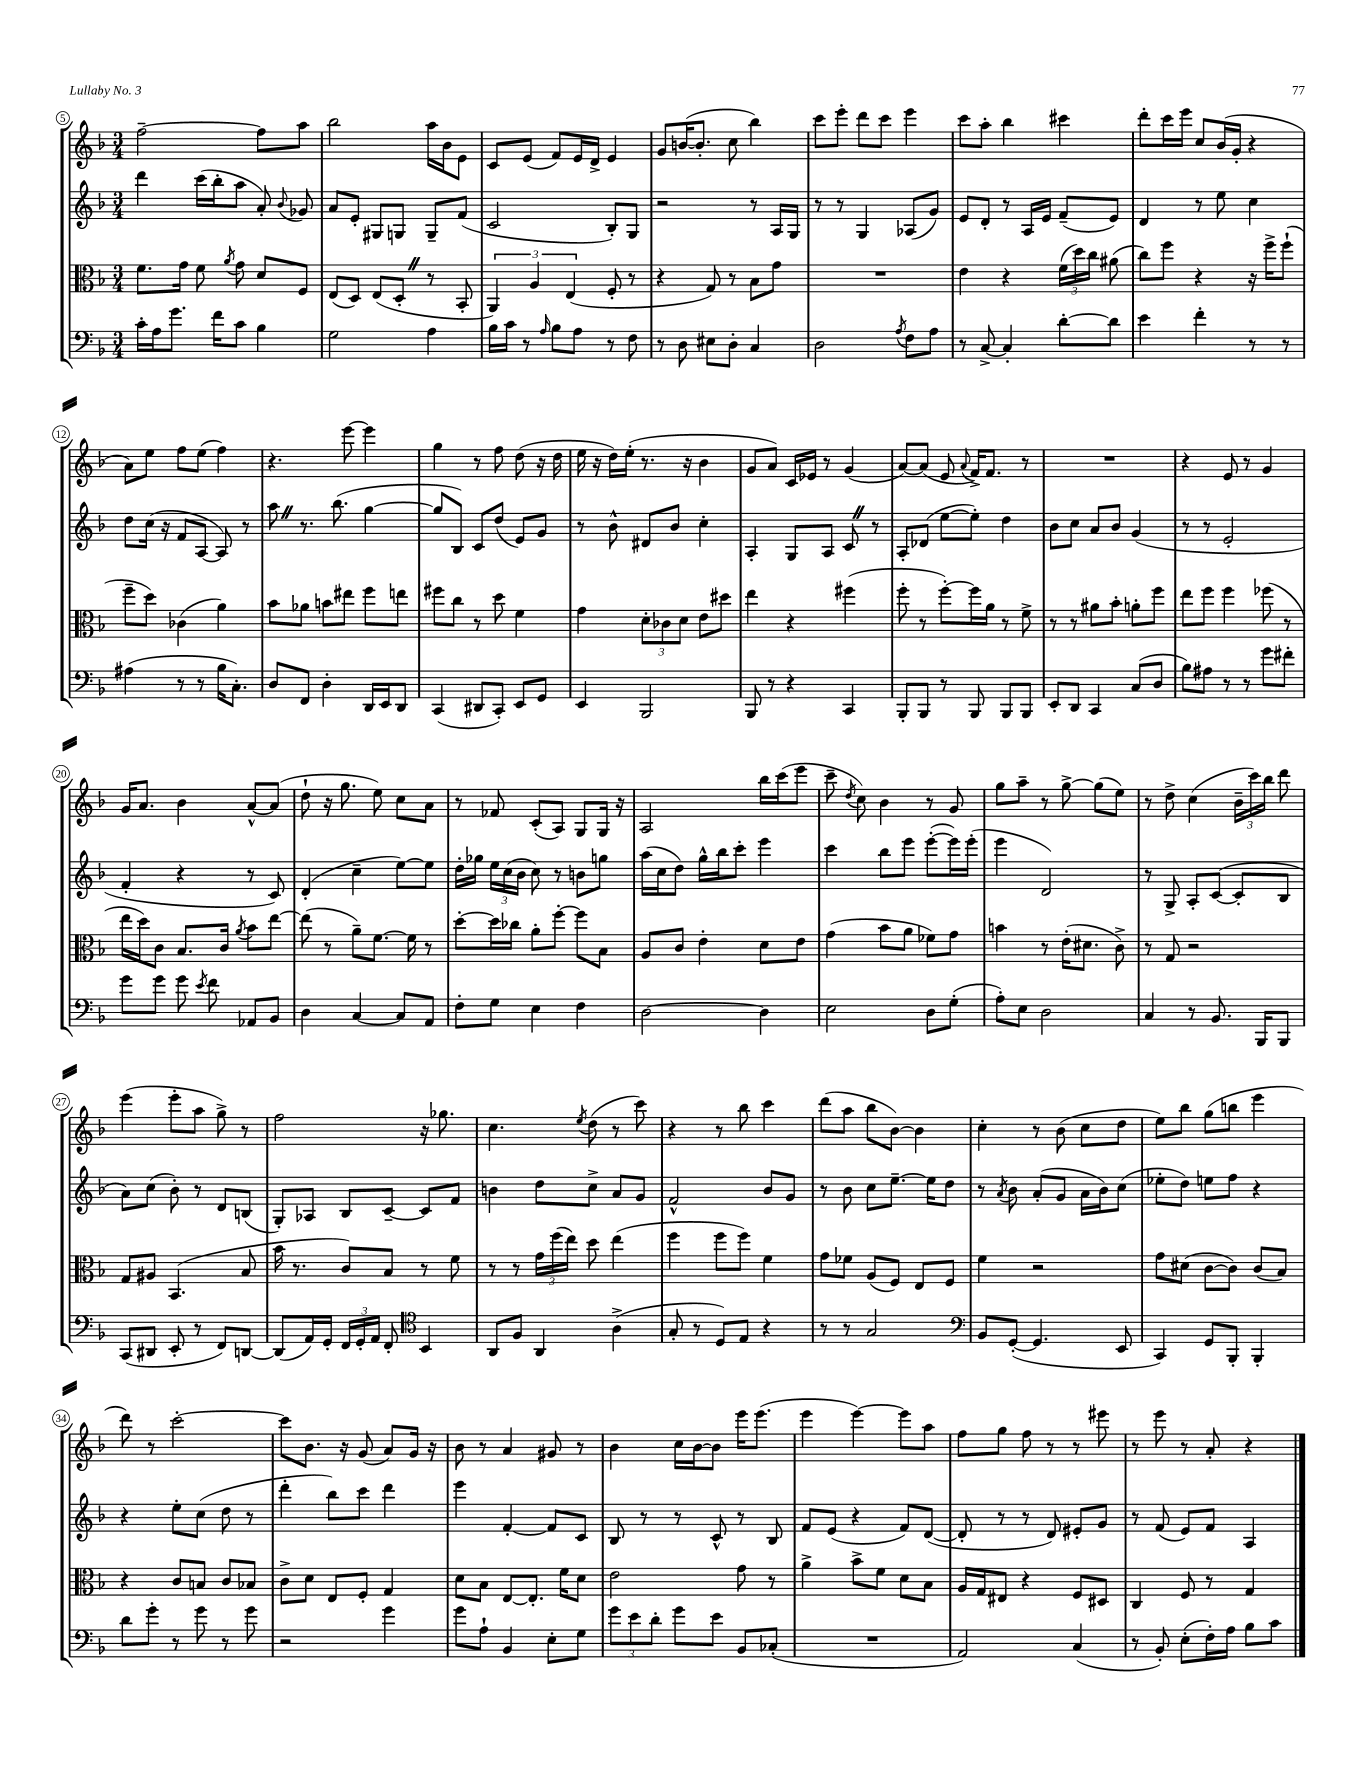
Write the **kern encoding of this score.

**kern	**kern	**kern	**kern
*part4	*part3	*part2	*part1
*staff4	*staff3	*staff2	*staff1
*clefF4	*clefC3	*clefG2	*clefG2
*k[b-]	*k[b-]	*k[b-]	*k[b-]
*M3/4	*M3/4	*M3/4	*M3/4
=5	=5	=5	=5
16c'\LL	8.f\L	4ddd\	[2ff~\
16A\J	.	.	.
8.g\J	.	.	.
.	16g\Jk	.	.
.	8f\	(16ccc\LL	.
16f\KL	.	16bb-'\J	.
.	8qa/	.	.
8c\J	8g\	8aa\J	.
4B-\	8d/L	8a'/)	8ff\L]
.	.	8qqb-/	.
.	8F/J	8g-X/	8aa\J
=6	=6	=6	=6
2G\	(8E/L	8a/L	2bb-\
.	8D/J)	8e'/J	.
.	(8E/L	8G#X/L	.
.	8D'Z/J	8Gn/J	.
4A\	8r	8G~/L	16aa\LL
.	.	.	16b-\J
.	8BB-'/	(8f/J	8e\J
=7	=7	=7	=7
16B-\LL	6AA/)	2c/	8c/L
16c\JJ	.	.	.
8r	.	.	(8e/J
.	6A/	.	.
16qqA/	.	.	.
8B-\L	.	.	8f/L)
.	(6E/	.	.
8A\J	.	.	16e/L
.	.	.	16d^/JJ
8r	8F'/	8B-'/L)	4e/
8F\	8r	8G/J	.
=8	=8	=8	=8
8r	4r	2r	8g/L
8D\	.	.	([16bn/K
.	.	.	8.b'/J]
8E#X\L	8G/)	.	.
8D'\J	8r	.	8cc\
4C/	8B-\L	8r	4bb-\)
.	8g\J	16A/LL	.
.	.	16G/JJ	.
=9	=9	=9	=9
2D\	2.r	8r	8ccc\L
.	.	8r	8eee'\J
.	.	4G/	8ddd\L
.	.	.	8ccc\J
8qA/	.	.	.
8F\L	.	(8A-X/L	4eee\
8A\J	.	8g/J)	.
=10	=10	=10	=10
8r	4e\	8e/L	8ccc\L
[8C^/	.	8d'/J	8aa'\J
4C'/]	4r	8r	4bb-\
.	.	16A/LL	.
.	.	16e/JJ	.
[8d'\L	(24f\LL	(8f~/L	4ccc#X\
.	24dd\)	.	.
.	24cc\JJ	.	.
8d\J]	(8a#X\	8e/J)	.
=11	=11	=11	=11
4e\	8cc\L)	4d/	8ddd'\L
.	8ff\J	.	16ccc\L
.	.	.	16eee\JJ
4f'\	4r	8r	8cc/L
.	.	8ee\	(16b-/L
.	.	.	16g'/JJ
8r	16r	4cc\	4r
.	16ff^\KL	.	.
8r	(8ff`\J	.	.
!!LO:LB:g=z
=12	=12	=12	=12
(4A#X\	8ff~\L	8dd\L	8a\L)
.	8dd\J)	(16cc\Jk	8ee\J
.	.	16r	.
8r	(4c-X\	8f/L	8ff\L
8r	.	[8A/J	(8ee\J
16B-\KL	4a\)	8A/])	4ff\)
8.C'\J)	.	.	.
.	.	8r	.
=13	=13	=13	=13
8D/L	8b-\L	8aaZ\	4.r
8FF/J	8a-X\J	8.r	.
4D'\	8bn\L	.	.
.	.	(8.bb-\	.
.	8ee#X\J	.	[8eee\
16DD/LL	8ff\L	[4gg\	4eee\]
16EE/J	.	.	.
8DD/J	8een\J	.	.
=14	=14	=14	=14
(4CC/	8ff#X\L	8gg/L]	4gg\
.	8cc\J	8B-/J)	.
8DD#X/L	8r	8c/L	8r
8CC'/J)	8dd\	(8dd/J	8ff\
8EE/L	4f\	8e/L)	(8dd\
8GG/J	.	8g/J	16r
.	.	.	16dd\
=15	=15	=15	=15
4EE/	4g\	8r	16ee\
.	.	.	16r
.	.	8b-^^\	16dd\LL)
.	.	.	(16ee'\JJ
2BBB-/	12d'\L	8d#X/L	8.r
.	12c-X\	.	.
.	.	8b-/J	.
.	12d\J	.	.
.	.	.	16r
.	8e\L	4cc'\	4b-\
.	8dd#X\J	.	.
=16	=16	=16	=16
8BBB-/	4ee\	4A'/	8g/L
8r	.	.	8a/J)
4r	4r	8G/L	16c/LL
.	.	.	16e-X/JJ
.	.	8A/J	8r
4CC/	(4ff#X\	8cZ/	(4g/
.	.	8r	.
=17	=17	=17	=17
8BBB-'/L	8ff'\	8A'/L	[8a/L)
8BBB-/J	8r	(8d-X/J	(8a/J]
8r	[8ff'\L)	[8ee\L	8e/
.	.	.	8qqa/
8BBB-/	16ff\L]	8ee'\J])	16f^/KL)
.	16a\JJ	.	8.f/J
8BBB-/L	8r	4dd\	.
8BBB-/J	8f^\	.	8r
=18	=18	=18	=18
8EE'/L	8r	8b-\L	2.r
8DD/J	8r	8cc\J	.
4CC/	8a#X\L	8a/L	.
.	8b-'\J	8b-/J	.
(8C/L	8an'\L	(4g/	.
8D/J	8ff\J	.	.
=19	=19	=19	=19
8B-\L)	8ee\L	8r	4r
8A#X\J	8ff\J	8r	.
8r	4ff\	2e'/	8e/
8r	.	.	8r
8g\L	(8ff-X\	.	4g/
8f#X'\J	8r	.	.
!!LO:LB:g=z
=20	=20	=20	=20
8g\L	16ee\LL	4f'/	16g/KL
.	16dd\J)	.	8.a/J
8g\J	8c\J	.	.
8g\	8.B-/L	4r	4b-\
8qe/	.	.	.
8f\	.	.	.
.	16c/Jk	.	.
.	8qa/	.	.
8AA-X/L	8b-\L	8r	[8a^^/L
8BB-/J	[8ee\J	8c/)	(8a/J]
=21	=21	=21	=21
4D\	(8ee\]	(4d'/	8dd`\
.	8r	.	16r
.	.	.	8.gg\
[4C/	8a~\L)	4cc~\	.
.	[8.f\J	.	8ee\)
8C/L]	.	[8ee\L)	8cc\L
.	16f\]	.	.
8AA/J	8r	8ee\J]	8a\J
=22	=22	=22	=22
8F'\L	[8dd'\L	16dd'\LL	8r
.	.	16gg-X\JJ	.
8G\J	16dd\L]	24ee\LL	8f-X/
.	.	(24cc\	.
.	16cc-X\JJ	.	.
.	.	24b-\JJ	.
4E\	8a'\L	8cc\)	(8c'/L
.	[8ff'\J	8r	8A/J)
4F\	8ff\L]	8bn\L	8G/L
.	8B-\J	8ggn\J	16G/Jk
.	.	.	16r
=23	=23	=23	=23
[2D\	8A/L	(16aa\LL	2A/
.	.	16cc\J	.
.	8c/J	8dd\J)	.
.	4e'\	16gg^^\LL	.
.	.	16bb-\J	.
.	.	8ccc'\J	.
4D\]	8d\L	4eee\	16bb-\LL
.	.	.	(16ccc\J
.	8e\J	.	8eee\J
=24	=24	=24	=24
2E\	(4g\	4ccc\	8ccc~\
.	.	.	8qdd/
.	.	.	8cc\)
.	8b-\L	8bb-\L	4b-\
.	8a\J	8eee\J	.
8D\L	8f-X\L)	([8eee'\L	8r
(8G'\J	8g\J	16eee\L])	8g/
.	.	(16eee'\JJ	.
=25	=25	=25	=25
8A'\L)	4bn\	4eee\	8gg\L
8E\J	.	.	8aa~\J
2D\	8r	2d/)	8r
.	(16e'\KL	.	[8gg^\
.	8.d#X\J	.	.
.	.	.	(8gg\L]
.	8c^\)	.	8ee\J)
=26	=26	=26	=26
4C/	8r	8r	8r
.	8G/	8G^/	8dd^\
8r	2r	8A'/L	(4cc\
8.BB-/	.	([8c/J	.
.	.	8c'/L]	24b-~\LL
.	.	.	24ccc\)
16BBB-/KL	.	.	.
.	.	.	24bb-\JJ
8BBB-/J	.	8B-/J	8ddd\
!!LO:LB:g=z
=27	=27	=27	=27
(8CC/L	8G/L	8a\L)	(4eee\
8DD#X/J	8A#X/J	(8cc\J	.
8EE'/	(4.BB-/	8b-'\)	8eee'\L
8r	.	8r	8aa\J
8FF/L)	.	8d/L	8gg^\)
[8DDn/J	8B-/	(8Bn/J	8r
=28	=28	=28	=28
(8DD/L]	16b-\	8G'/L)	2ff\
.	8.r	.	.
16AA/L)	.	8A-X/J	.
16GG'/JJ	.	.	.
24FF/LL	8c/L)	8B-/L	.
24GG'/	.	.	.
24AA/JJ	.	.	.
8FF'/	8B-/J	[8c~/J	.
*clefC4	*	*	*
4BB-/	8r	8c/L]	16r
.	.	.	8.gg-X\
.	8f\	8f/J	.
=29	=29	=29	=29
8AA/L	8r	4bn\	4.cc\
8F/J	8r	.	.
4AA/	24g\LL	8dd\L	.
.	(24ff\	.	.
.	24ee\JJ)	.	.
.	.	.	8qee/
.	8dd\	8cc^\J	(8dd\
(4A^\	(4ee\	8a/L	8r
.	.	8g/J	8ccc\)
=30	=30	=30	=30
8G'/	4ff\	2f^^/	4r
8r	.	.	.
8D/L)	8ff\L	.	8r
8E/J	8ff\J)	.	8bb-\
4r	4f\	8b-/L	4ccc\
.	.	8g/J	.
=31	=31	=31	=31
8r	8g\L	8r	(8ddd\L
8r	8f-X\J	8b-\	8aa\J
2G/	(8A/L	8cc\L	8bb-\L
.	8F/J)	[8.ee~\J	[8b-\J)
.	8E/L	.	4b-\]
.	.	16ee\KL]	.
.	8F/J	8dd\J	.
=32	=32	=32	=32
*clefF4	*	*	*
8BB-/L	4f\	8r	4cc'\
.	.	8qa/	.
([8GG'/J	.	8b-\	.
4.GG/]	2r	(8a'/L	8r
.	.	8g/J	(8b-\
.	.	16a\LL	8cc\L
.	.	16b-\J)	.
8EE/	.	(8cc\J	8dd\J
=33	=33	=33	=33
4CC/)	8g\L	8ee-X'\L	8ee\L)
.	(8d#X\J	8dd\J)	8bb-\J
8GG/L	[8c\L	8een\L	(8gg\L
8BBB-'/J	8c\J])	8ff\J	8bbn\J
4BBB-'/	(8c/L	4r	4eee\
.	8B-/J)	.	.
!!LO:LB:g=z
=34	=34	=34	=34
8d\L	4r	4r	8ddd\)
8g'\J	.	.	8r
8r	8c/L	8ee'\L	[2ccc'\
8g\	8Bn/J	(8cc\J	.
8r	8c/L	8dd\	.
8g\	8B-X/J	8r	.
=35	=35	=35	=35
2r	8c^\L	4ddd'\	8ccc\L]
.	8d\J	.	8.b-\J
.	8E/L	8bb-\L)	.
.	.	.	16r
.	8F'/J	8ccc\J	(8g/
4g\	4G/	4ddd\	8a/L)
.	.	.	16g/Jk
.	.	.	16r
=36	=36	=36	=36
8g\L	8d\L	4eee\	8b-\
8A`\J	8B-\J	.	8r
4BB-/	[8E/L	[4f'/	4a/
.	8.E'/J]	.	.
8E'\L	.	8f/L]	8g#X/
.	16f\KL	.	.
8G\J	8d\J	8c/J	8r
=37	=37	=37	=37
12g\L	2e\	8B-/	4b-\
12e\	.	.	.
.	.	8r	.
12d'\J	.	.	.
8g\L	.	8r	16cc\LL
.	.	.	[16b-\J
8e\J	.	8c^^/	8b-\J]
8BB-/L	8g\	8r	16eee\KL
.	.	.	(8.eee\J
(8C-X'/J	8r	8B-/	.
=38	=38	=38	=38
2.r	4a^\	8f/L	4eee\
.	.	(8e/J	.
.	8b-^\L	4r	[4eee\)
.	8f\J	.	.
.	8d\L	8f/L)	8eee\L]
.	8B-\J	([8d/J	8aa\J
=39	=39	=39	=39
2AA/)	16A/LL	8d'/]	8ff\L
.	16G/J	.	.
.	8E#X/J	8r	8gg\J
.	4r	8r	8ff\
.	.	8d/)	8r
(4C/	8F/L	8e#X'/L	8r
.	8D#X/J	8g/J	8eee#X\
=40	=40	=40	=40
8r	4C/	8r	8r
8BB-'/)	.	(8f/	8eee\
(8E'\L	8F/	8e/L)	8r
16F'\L)	8r	8f/J	8a'/
16A\JJ	.	.	.
8B-\L	4G/	4A/	4r
8c\J	.	.	.
==	==	==	==
*-	*-	*-	*-
